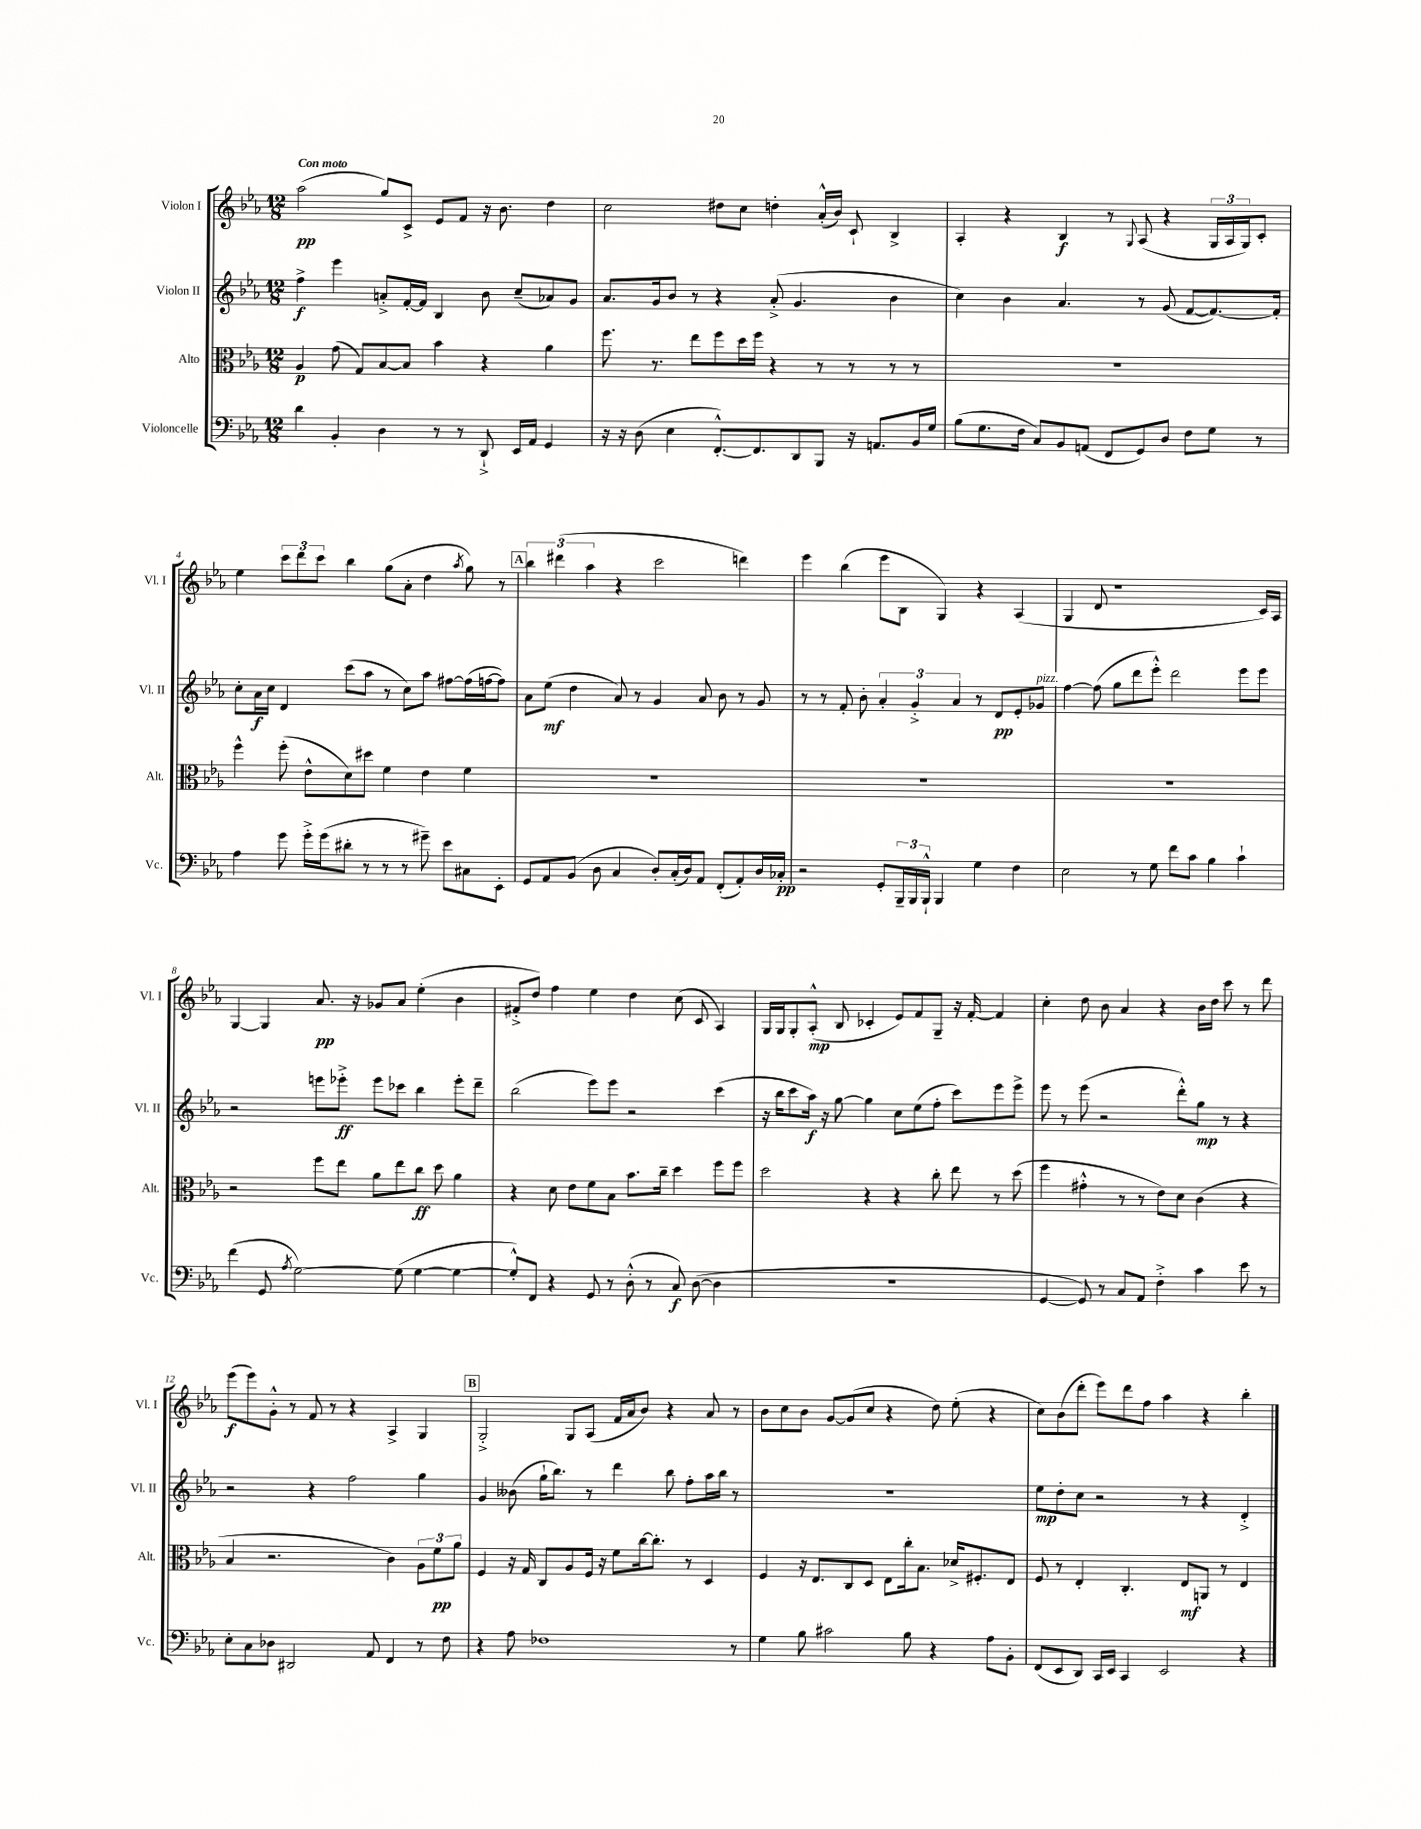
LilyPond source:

<<
\new StaffGroup <<
\new Staff = "s0" \with { instrumentName = "Violon I" shortInstrumentName = "Vl. I" } {
    \clef treble \key ees \major \numericTimeSignature \time 12/8 \tempo "Con moto"
    aes''2\pp( g''8) c'8-> ees'8 f'8 r16 bes'8. d''4 |
    c''2 dis''8 c''8 d''4-. aes'16-.-^( bes'16) c'8-! bes4-> |
    aes4-. r4 bes4\f r8 \appoggiatura { g8 } aes8( r4 \tuplet 3/2 { g16 aes16 g16) } c'8-. |
    ees''4 \tuplet 3/2 { c'''8 d'''8 c'''8 } bes''4 g''8( aes'8-. d''4 \acciaccatura { aes''8 } g''8) r8 |
    \mark \markup { \box "A" } \tuplet 3/2 { bes''4 dis'''4( aes''4 } r4 c'''2 d'''4) |
    ees'''4 bes''4( ees'''8 bes8 g4) r4 aes4( |
    g4 d'8 r1 c'16) aes16 |
    g4~ g4 aes'8.\pp r16 ges'8 aes'8 ees''4-.( bes'4 |
    fis'8-.-> d''8) f''4 ees''4 d''4 c''8( c'8 aes4) |
    g16 g16 g8-. aes8-.-^\mp( bes8 ces'4-. ees'8) f'8 g8-- r16 f'16~-. f'4 |
    c''4-. d''8 bes'8 aes'4 r4 bes'16 d''16 c'''8 r8 d'''8 |
    ees'''8\f( ees'''8) g'8-.-^ r8 f'8 r8 r4 aes4-> g4 |
    \mark \markup { \box "B" } g2-.-> g8 aes8( f'16 aes'16 bes'8) r4 aes'8 r8 |
    bes'8 c''8 bes'8 g'8~ g'8( c''8 r4 d''8) ees''8-.( r4 |
    c''8) bes'8( d'''8-. ees'''8) d'''8 f''8 aes''4 r4 bes''4-. \bar "|." |
}
\new Staff = "s1" \with { instrumentName = "Violon II" shortInstrumentName = "Vl. II" } {
    \clef treble \key ees \major \numericTimeSignature \time 12/8
    f''4->\f ees'''4 a'8-.-> f'16~-. f'16 bes4 bes'8 c''8--( aes'8) g'8 |
    aes'8. g'16 bes'8 r8 r4 aes'8-.->( g'4. bes'4 |
    c''4) bes'4 aes'4. r8 g'8( f'8~ f'8.~) f'16-. |
    c''8-. aes'16\f c''16 d'4 c'''8( aes''8 r8 c''8) aes''8 fis''8~ fis''16( f''16~ f''8) |
    \mark \markup { \box "A" } aes'8 ees''8\mf( d''4 aes'8) r8 g'4 aes'8 bes'8 r8 g'8 |
    r8 r8 f'8-. bes'8-. \tuplet 3/2 { aes'4-. g'4-.-> aes'4 } r8 d'8\pp ees'8-. ges'8^\markup { \italic "pizz." } |
    f''4~ f''8( g''8 d'''8 ees'''8-.-^) d'''2 ees'''8 ees'''8 |
    r2 e'''8 ees'''8-.->\ff ees'''8 ces'''8 bes''4 ees'''8-. d'''8-- |
    bes''2( ees'''8) ees'''8 r2 c'''4( |
    r16 bes''16 c'''8 aes''16\f) r16 g''8~ g''4 c''8 ees''8( f''8-. c'''8) ees'''8 ees'''8-> |
    ees'''8 r8 ees'''8( r2 d'''8-.-^) g''8\mp r8 r4 |
    r2 r4 f''2 g''4 |
    \mark \markup { \box "B" } g'4 beses'8( g''16-! bes''8.) r8 d'''4 bes''8 f''8-. aes''16 bes''16 r8 |
    R1. |
    ees''8\mp d''8-. c''8 r2 r8 r4 d'4-.-> \bar "|." |
}
\new Staff = "s2" \with { instrumentName = "Alto" shortInstrumentName = "Alt." } {
    \clef alto \key ees \major \numericTimeSignature \time 12/8
    aes4\p g'8( g8) bes8~ bes8 bes'4 r4 aes'4 |
    f''8. r8. ees''8 f''8 d''16 f''16 r4 r8 r8 r8 r8 |
    R1. |
    f''4-^ f''8-.( ees'8-^ d'8) dis''8 f'4 ees'4 f'4 |
    \mark \markup { \box "A" } R1. |
    R1. |
    R1. |
    r2 f''8 ees''8 aes'8 ees''8 c''8\ff d''8 aes'4 |
    r4 d'8 ees'8 f'8 bes8 bes'8. c''16-- d''4 f''8 f''8 |
    d''2 r4 r4 c''8-. ees''8 r8 d''8( |
    f''4 gis'4-.-^ r8 r8 ees'8) d'8 c'4( r4 |
    bes4 r2. c'4) \tuplet 3/2 { aes8 f'8\pp aes'8 } |
    \mark \markup { \box "B" } f4 r16 g16 c8 aes8 f16 r16 f'8 c''16~ c''8.-. r8 d4 |
    f4 r16 ees8. c8 d8 ees8 c''16-. bes8. des'16-> fis8.-. ees8 |
    f8 r8 ees4-. c4.-. ees8\mf a,8 r8 ees4 \bar "|." |
}
\new Staff = "s3" \with { instrumentName = "Violoncelle" shortInstrumentName = "Vc." } {
    \clef bass \key ees \major \numericTimeSignature \time 12/8
    d'4 bes,4-. d4 r8 r8 d,8-!-> ees,16 aes,16 g,4 |
    r16 r16 d8( ees4 f,8.~-.-^) f,8. d,8 bes,,8 r16 a,8. bes,16 g16 |
    bes8( g8. f16 c8) bes,8 a,8( f,8 g,8) d8 f8 g8 r8 |
    aes4 g'8 g'16-.-> g'16( dis'8-. r8 r8 r8 gis'8--) ees'8 cis8 ees,8-. |
    \mark \markup { \box "A" } g,8 aes,8 bes,8( d8 c4 d8-.) c16-.( d16) aes,8 f,8-.( aes,8-.) d16 ces16-.\pp |
    r2 g,8-. \tuplet 3/2 { bes,,16-- bes,,16 bes,,16-!-^ } bes,,4 g4 f4 |
    ees2 r8 g8 f'8 c'8 bes4 c'4-! |
    f'4( g,8 \acciaccatura { aes8 } g2~) g8( g4~ g4~ |
    g8-.-^) f,8 r4 g,8 r8 d8-.-^( r8 c8\f) d8~( d4 |
    R1. |
    g,4~ g,8) r8 c8 aes,8 f4-.-> c'4 ees'8 r8 |
    ees8-. c8 des8 dis,2 aes,8 f,4 r8 f8 |
    \mark \markup { \box "B" } r4 aes8 fes1 r8 |
    g4 bes8 cis'2 bes8 r4 aes8 bes,8-. |
    f,8( ees,8 d,8) c,16 ees,16 c,4 ees,2 r4 \bar "|." |
}
>>
>>
